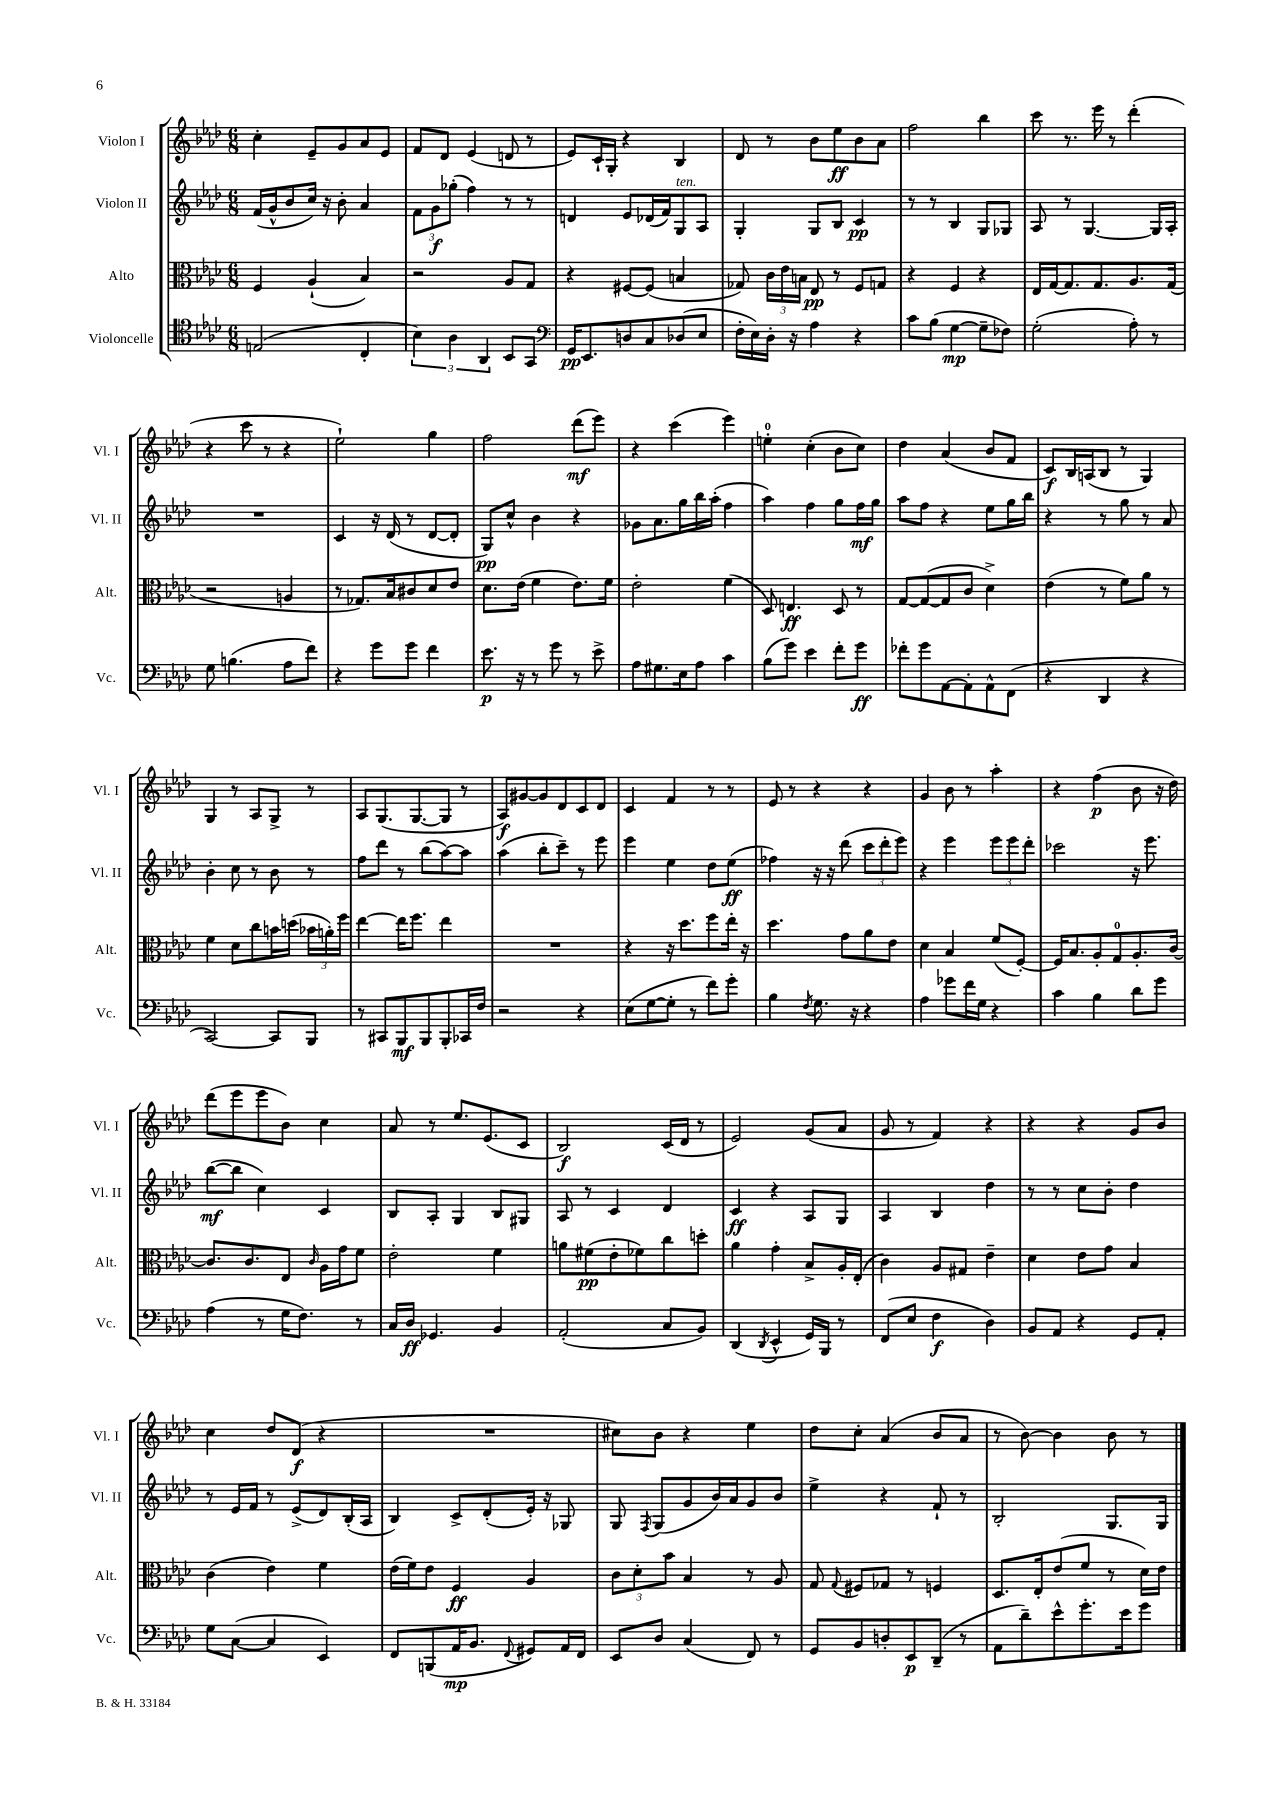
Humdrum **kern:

**kern	**kern	**kern	**kern
*staff4	*staff3	*staff2	*staff1
*clefC4	*clefC3	*clefG2	*clefG2
*k[b-e-a-d-]	*k[b-e-a-d-]	*k[b-e-a-d-]	*k[b-e-a-d-]
*M6/8	*M6/8	*M6/8	*M6/8
(2E	4F	(16f	4cc'
.	.	16g^^	.
.	.	8b-	.
.	(4A-`	16cc)	8e-~
.	.	16r	.
.	.	8b-'	8g
4C'	4B-)	4a-	8a-
.	.	.	8e-
=	=	=	=
6B-)	2r	12f	8f
.	.	12g	.
.	.	.	8d-
6A-	.	(12gg-'	.
.	.	4ff)	(4e-
6AA-	.	.	.
8BB-	8A-	8r	8d
8GG	8G	8r	8r
=	=	=	=
*clefF4	*	*	*
16GG	4r	4d	8e-)
8.EE-	.	.	.
.	.	.	16c`
.	.	.	16G'
8D	[8F#	8e-	4r
8C	(8F#]	(16d-	.
.	.	16f)	.
(8D-	4B	8G	4B-
8E-	.	8A-	.
=	=	=	=
16F'	8G-)	4G'	8d-
16E-)	.	.	.
16D-'	24c	.	8r
.	24e-	.	.
16r	.	.	.
.	24B	.	.
4A-	8E-	8G	8b-
.	8r	8B-	8ee-
4r	8F	4c	8b-
.	8G	.	8a-
=	=	=	=
8c	4r	8r	2ff
(8B-	.	8r	.
[4G	4F	4B-	.
8G~]	4r	8G	4bb-
8F-)	.	8G-	.
=	=	=	=
(2G'	16E-	8A-	8ccc
.	[16G	.	.
.	8.G]	8r	8.r
.	.	[4.G	.
.	8.G	.	16eee-
.	.	.	8r
8A-')	8.A-	.	(4ddd-'
8r	.	16G]	.
.	(16G	16A-'	.
=	=	=	=
8G	2r	2.r	4r
(4.B	.	.	.
.	.	.	8ccc
.	.	.	8r
8A-	4A	.	4r
8f)	.	.	.
=	=	=	=
4r	8r	4c	2ee-`)
.	8.G-)	.	.
8g	.	16r	.
.	16B-	(16d-	.
8g	8c#	8r	.
4f	8d-	[8d-	4gg
.	8e-	8d-']	.
=	=	=	=
8.e-	8.d-	8G)	2ff
.	.	8cc^^	.
16r	(16e-	.	.
8r	4f	4b-	.
8g	.	.	.
8r	8.e-)	4r	(8ddd-
8e-^	.	.	8eee-)
.	16f	.	.
=	=	=	=
8A-	2e-'	8g-	4r
8.G#	.	8.a-	.
.	.	.	(4ccc
16E-	.	16gg	.
8A-	.	16bb-	.
.	.	(16aa-'	.
4c	(4f	4ff	4eee-)
=	=	=	=
(8B-	8D-)	4aa-)	4ee'
8g)	4.E	.	.
4e-	.	4ff	(4cc'
8f'	8D-	8gg	8b-
8g	8r	16ff	8cc)
.	.	16gg	.
=	=	=	=
8f-'	[8G	8aa-	4dd-
8g	(8G_	8ff	.
[8AA-	8G]	4r	(4a-
8AA-']	8c	.	.
8AA-^^	4d-^)	8ee-	8b-
(8FF	.	16gg	8f
.	.	16bb-	.
=	=	=	=
4r	(4e-	4r	8c)
.	.	.	16B-
.	.	.	(16A
4DD-	8r	8r	8B-
.	8f)	8gg	8r
4r	8a-	8r	4G)
.	8r	8a-	.
=	=	=	=
[2CC)	4f	4b-'	4G
.	8d-	8cc	8r
.	8cc	8r	8A-
8CC]	16b	8b-	8G^
.	(16dd	.	.
8BBB-	24b-	8r	8r
.	24a')	.	.
.	24ff	.	.
=	=	=	=
8r	[4ee-	8ff	8A-
8CC#	.	8ddd-	(8.G
8BBB-	16ee-]	8r	.
.	8.ff	.	[8.G
8BBB-	.	(8bb-	.
8BBB-'	4ee-	[8aa-)	8G]
16CC-	.	8aa-]	8r
16F	.	.	.
=	=	=	=
2r	2.r	(4aa-	8A-)
.	.	.	[8g#
.	.	8bb-'	8g#]
.	.	8ccc~)	8d-
4r	.	8r	8c
.	.	8eee-	8d-
=	=	=	=
(8E-	4r	4eee-	4c
[8G	.	.	.
8G']	16r	4ee-	4f
.	8.dd-	.	.
8r	.	.	.
8f)	8ff	8dd-	8r
8g'	16ee-'	(8ee-	8r
.	16r	.	.
=	=	=	=
4B-	4.dd-	4ff-)	8e-
.	.	.	8r
8qF	.	.	.
8.G	.	16r	4r
.	.	16r	.
.	8g	(8ddd-	.
16r	.	.	.
4r	8a-	12ccc	4r
.	.	12ddd-'	.
.	8e-	.	.
.	.	12eee-)	.
=	=	=	=
4A-	4d-	4r	4g
8g-	4B-	4eee-	8b-
16f	.	.	8r
16G	.	.	.
4r	(8f	12eee-	4aa-'
.	.	12eee-	.
.	[8F')	.	.
.	.	12ddd-'	.
=	=	=	=
4c	16F]	2ccc-	4r
.	8.B-	.	.
4B-	8A-'	.	(4ff
.	8G	.	.
8d-	8.A-'	16r	8b-
.	.	8.eee-	.
8g	.	.	16r
.	[16c	.	16dd-)
=	=	=	=
(4A-	8.c]	([8bb-	(8ddd-
.	.	8bb-]	8eee-
.	8.c	.	.
8r	.	4cc)	8eee-
16G	8E-	.	8b-)
8.F)	.	.	.
.	16qqc	.	.
.	16A-	4c	4cc
.	16g	.	.
8r	8f	.	.
=	=	=	=
16C	2e-'	8B-	8a-
16D-	.	.	.
4.GG-	.	8A-'	8r
.	.	4G	8.ee-
.	.	.	(8.e-
4BB-	4f	8B-	.
.	.	8G#	8c
=	=	=	=
(2AA-'	8a	8A-	2B-)
.	(8f#	8r	.
.	8e-'	4c	.
.	8f-)	.	.
8C	8cc	4d-	(16c
.	.	.	16d-
8BB-)	8dd'	.	8r
=	=	=	=
(4DD-	4a-	4c	2e-)
8qDD-	.	.	.
4EE-^^	4g'	4r	.
16GG)	8B-^	8A-	(8g
16BBB-	.	.	.
8r	16A-'	8G	8a-
.	(16E-'	.	.
=	=	=	=
(8FF	4c)	4A-	8g
8E-	.	.	8r
4F	8A-	4B-	4f)
.	8G#	.	.
4D-)	4e-~	4dd-	4r
=	=	=	=
8BB-	4d-	8r	4r
8AA-	.	8r	.
4r	8e-	8cc	4r
.	8g	8b-'	.
8GG	4B-	4dd-	8g
8AA-'	.	.	8b-
=	=	=	=
8G	(4c	8r	4cc
([8C	.	16e-	.
.	.	16f	.
4C]	4e-)	8r	8dd-
.	.	(8e-^	(8d-
4EE-)	4f	8d-)	4r
.	.	(16B-'	.
.	.	16A-	.
=	=	=	=
8FF	(16e-	4B-)	2.r
.	16f)	.	.
(8BBB	8e-	.	.
16AA-	4F	8c^	.
8.BB-	.	.	.
.	.	(8d-'	.
8qqFF	.	.	.
8GG#)	4A-	16e-')	.
.	.	16r	.
16AA-	.	8G-	.
16FF	.	.	.
=	=	=	=
8EE-	12c	8G	8cc#)
.	12d-'	.	.
.	.	8qF	.
8D-	.	(8G	8b-
.	12b-	.	.
(4C	4B-	8g	4r
.	.	16b-)	.
.	.	16a-	.
8FF)	8r	8g	4ee-
8r	8A-	8b-	.
=	=	=	=
8GG	8G	4ee-^	8dd-
.	8qqG	.	.
8BB-	8F#	.	8cc'
8D'	8G-	4r	(4a-
8EE-	8r	.	.
(8DD-~	4F	8f`	8b-
8r	.	8r	8a-
=	=	=	=
8AA-	8.D-	2B-'	8r
8d-~)	.	.	[8b-)
.	16E-'	.	.
8e-^^	(8e-	.	4b-]
8.g'	8f	.	.
.	8r	8.G	8b-
16e-	.	.	.
8g	16d-)	.	8r
.	16e-	16G	.
==	==	==	==
*-	*-	*-	*-
